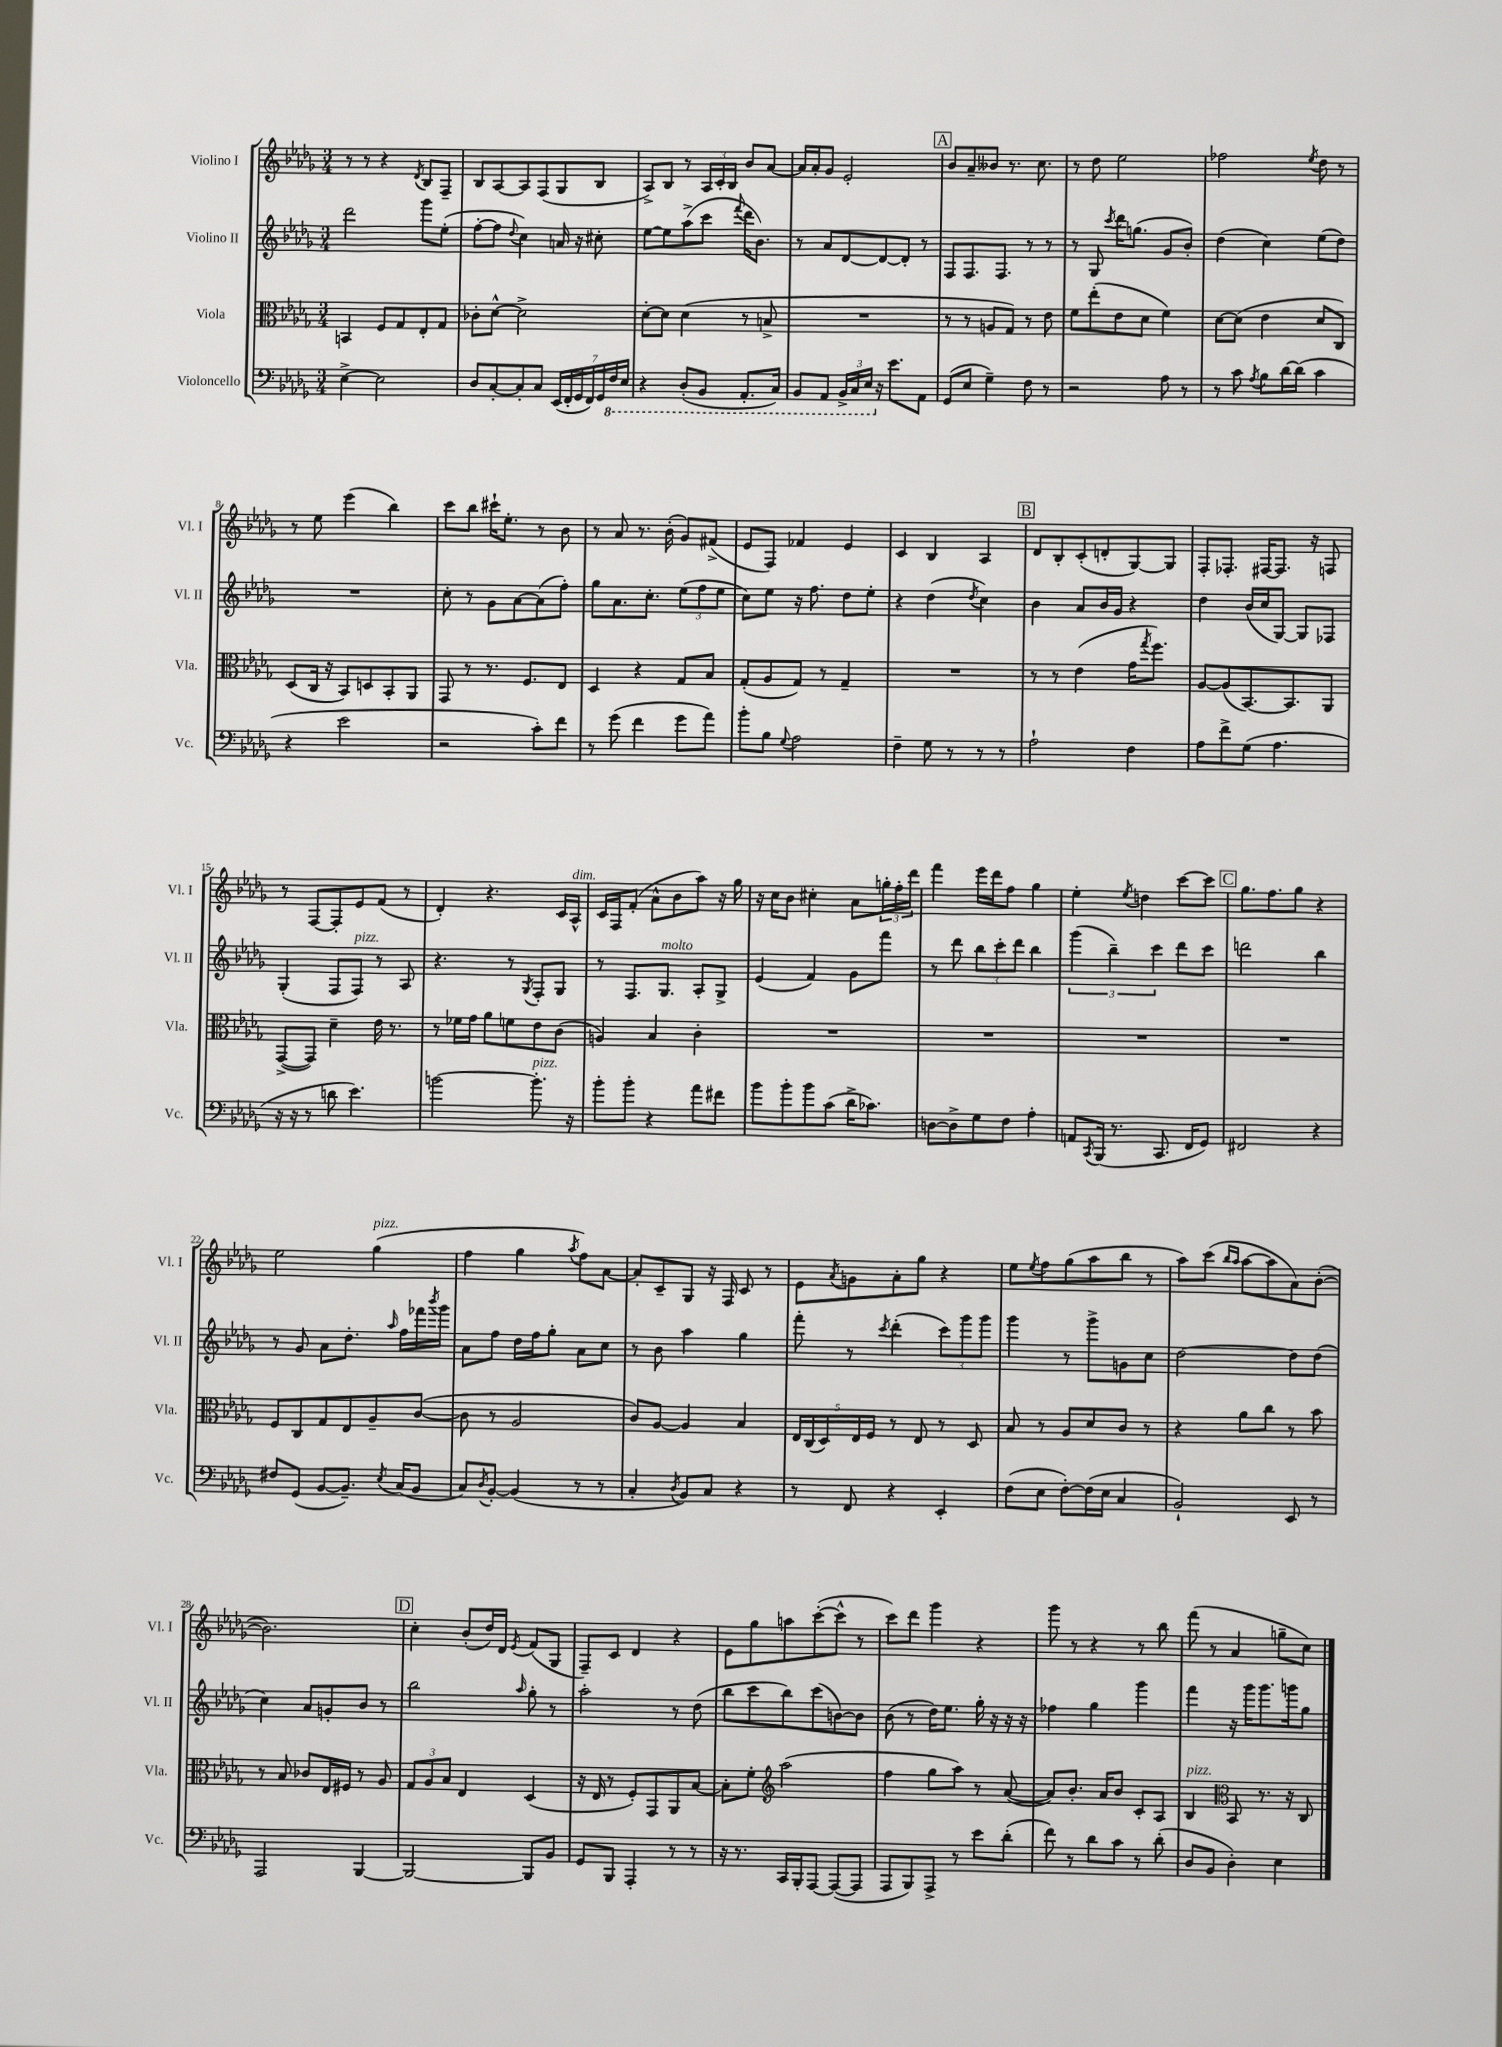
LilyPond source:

<<
\new StaffGroup <<
\new Staff = "s0" \with { instrumentName = "Violino I" shortInstrumentName = "Vl. I" } {
    \clef treble \key des \major \numericTimeSignature \time 3/4
    r8 r8 r4 \acciaccatura { des'8 } bes8 f8-- |
    bes8 aes8~ aes8 f8( ges8 bes8 |
    aes8->) bes8 r8 \tuplet 3/2 { aes16 c'16-. bes16 } bes'8 aes'8~ |
    aes'16 aes'16-. ges'8 ees'2-. |
    \mark \markup { \box "A" } bes'8 aes'8-- beses'8 r8. c''8. |
    r8 des''8 ees''2 |
    fes''2 \acciaccatura { ees''8 } des''8 r8 |
    r8 ees''8 ees'''4( bes''4) |
    c'''8 bes''8 cis'''16-! ees''8.-. r8 bes'8 |
    r8 aes'8 r8. bes'16-.( ges'8) fis'8->( |
    ees'8 f8) fes'4 ees'4 |
    c'4 bes4 aes4 |
    \mark \markup { \box "B" } des'8 bes8-. c'8-.( d'8-. ges8~) ges8 |
    f8-. fes8.-. fis16~ fis8. r16 f8 |
    r8 f8~ f8-. ees'8 f'8( r8 |
    des'4-.) r4. c'16 aes16-^^\markup { \italic "dim." } |
    c'16 f16 f'8-.( aes'8-^ bes'8 aes''8) r16 ges''16 |
    r16 c''16 bes'8 cis''4-. aes'8 \tuplet 3/2 { g''16-. f''16-. des'''16 } |
    f'''4 ees'''16 des'''16 f''8 ges''4 |
    ees''4-. \acciaccatura { ees''8 } d''4 c'''8~ c'''8 |
    \mark \markup { \box "C" } ges''8. f''8. ges''8 r4 |
    ees''2 ges''4^\markup { \italic "pizz." }( |
    f''4 ges''4 \acciaccatura { aes''8 } f''8) aes'8~ |
    aes'8-. c'8-- ges8 r16 f16 c'8 r8 |
    ees'8 \acciaccatura { aes'8 } g'8 aes'8-. ges''8 r4 |
    ees''8 \acciaccatura { ees''8 } f''8 ges''8( aes''8 bes''8 r8 |
    aes''8) c'''8( \grace { bes''16 aes''16 } aes''8~ aes''8 aes'8) bes'8~-.( |
    bes'2.) |
    \mark \markup { \box "D" } c''4-. bes'8-.( des''16) des'16 \acciaccatura { ees'8 } f'8( ges8 |
    f8--) c'8 des'4 r4 |
    ees'8 ges''8 a''8 c'''8~-.( c'''8-^ r8 |
    c'''8) des'''8 ges'''4 r4 |
    ges'''8 r8 r4 r8 bes''8 |
    f'''8( r8 aes'4 g''8-- c''8) \bar "|." |
}
\new Staff = "s1" \with { instrumentName = "Violino II" shortInstrumentName = "Vl. II" } {
    \clef treble \key des \major \numericTimeSignature \time 3/4
    des'''2 ges'''8 ees''8-.( |
    f''8~-. f''8 \appoggiatura { des''8 } c''4) a'16 r16 cis''8-. |
    ees''8~ ees''8 aes''8->( c'''8 \appoggiatura { f'''8 } des'''16 bes'8.) |
    r8 aes'8 des'8~ des'8~ des'8-. r8 |
    \mark \markup { \box "A" } f8 f8. f8. r8 r8 |
    r8 ges8 \acciaccatura { c'''8 } des'''16 g''8.( ges'8 bes'8-.) |
    des''4( c''4) ees''8( des''8) |
    R2. |
    c''8-. r8 ges'8 aes'8~ aes'8( f''8-.) |
    ges''8 aes'8. c''8.-. \tuplet 3/2 { ees''8( f''8 ees''8 } |
    c''8) ees''8 r16 f''8. des''8 ees''8-. |
    r4 des''4( \acciaccatura { des''8 } c''4) |
    \mark \markup { \box "B" } bes'4 aes'8 bes'16 ges'16 r4 |
    des''4 bes'16( c''16 ges8~) ges8 fes8 |
    ges4-.( f8 f8^\markup { \italic "pizz." }) r8 aes8 |
    r4. r8 \acciaccatura { ges8 } f8-. ges8 |
    r8 f8. ges8.^\markup { \italic "molto" } aes8-. ges8-> |
    ees'4( f'4) ges'8 f'''8 |
    r8 des'''8 \tuplet 3/2 { bes''8 c'''8-. des'''8 } bes''4 |
    \tuplet 3/2 { ges'''4( bes''4--) c'''4 } des'''8 c'''8 |
    \mark \markup { \box "C" } d'''2 bes''4 |
    r8 ges'8 aes'8 des''8.-. \grace { aes''16 } f''16 fes'''16 \acciaccatura { bes'''8 } ges'''16 |
    aes'8 f''8 des''16 f''16 ges''8-. aes'8 c''8 |
    r8 bes'8 aes''4 ges''4 |
    f'''8-. r8 \acciaccatura { c'''8 } des'''4-.( \tuplet 3/2 { c'''8) ges'''8 ges'''8 } |
    ges'''4 r8 ges'''8-> g'8 c''8 |
    des''2~ des''8 des''8( |
    c''4) aes'8 g'8-. bes'8 r8 |
    \mark \markup { \box "D" } bes''2 \grace { aes''16 } ges''8-. r8 |
    aes''2-. r8 des''8( |
    bes''8 c'''8 bes''8) c'''8( b'8~) b'8 |
    bes'8( r8 des''16) ees''8. ges''16-. r16 r16 r16 |
    fes''4 ges''4 ges'''4 |
    f'''4 r16 ges'''16 ges'''8. g'''16 ges''8 \bar "|." |
}
\new Staff = "s2" \with { instrumentName = "Viola" shortInstrumentName = "Vla." } {
    \clef alto \key des \major \numericTimeSignature \time 3/4
    b,4 f8 ges8 ees8-. ges8 |
    ces'8-. des'8~-^ des'2-> |
    des'8~-. des'8 des'4( r8 b8-> |
    R2. |
    \mark \markup { \box "A" } r8 r8 a8 ges8) r8 ees'8 |
    f'8 ees''8-.( ees'8 des'8 f'4) |
    des'8~ des'8( ees'4 des'8 c8) |
    des8( c16 r16 bes,8) d8 bes,8-. aes,8 |
    ges,8 r8 r8. f8. ees8 |
    des4 r4 ges8 bes8 |
    ges8-.( aes8 ges8) r8 ges4-- |
    R2. |
    \mark \markup { \box "B" } r8 r8 ees'4( ges'16 \acciaccatura { ges''8 } f''8.) |
    aes8~ aes8( bes,8.~) bes,8. aes,8 |
    ges,8~->( ges,8) des'4-- ees'16 r8. |
    r8 fes'16 ges'16 aes'8 f'8 ees'8 c'8( |
    a4) bes4 c'4-. |
    R2. |
    R2. |
    R2. |
    \mark \markup { \box "C" } R2. |
    f8 c8 ges8 ees8 aes8-- c'8~( |
    c'8 r8 aes2 |
    c'8) aes8~ aes4 bes4 |
    \tuplet 5/4 { ees16 c16( des16) ees16 f16 } r8 ees8 r8 des8 |
    bes8 r8 aes8 des'8 c'8 r8 |
    r4 aes'8 c''8 r8 bes'8 |
    r8 bes8 ces'8 ees16 fis16 r8 aes8 |
    \mark \markup { \box "D" } \tuplet 3/2 { ges8 aes8 bes8 } ees4 des4( |
    r16 ees16 r8 f8-.) ges,8 aes,8 bes8~ |
    bes8-. f'8-. \clef treble aes''2( |
    f''4 ges''8 aes''8) r8 aes'8~( |
    aes'8) bes'8.-. aes'16 bes'8 c'8-. aes8 |
    bes4^\markup { \italic "pizz." } \clef alto bes,8 r8. r16 c8 \bar "|." |
}
\new Staff = "s3" \with { instrumentName = "Violoncello" shortInstrumentName = "Vc." } {
    \clef bass \key des \major \numericTimeSignature \time 3/4
    ees4~-> ees2 |
    des8 c8~-. c8-. c8 \tuplet 7/4 { ees,16( f,16-. ges,16 f,16) ges,16 \ottava #-1 f,16 ees,16 } |
    r4 des,8-.( bes,,8 aes,,8.-. c,16) |
    bes,,8 aes,,8 \tuplet 3/2 { bes,,16-> c,16 ees,16 \ottava #0 } r16 ees'8. aes,8 |
    \mark \markup { \box "A" } ges,8( ees8 ges4--) f8 r8 |
    r2 aes8 r8 |
    r8 c'8 \acciaccatura { aes8 } bes8 des'16~ des'16( c'4 |
    r4 ees'2 |
    r2 c'8-.) f'8 |
    r8 ges'8( f'4 ges'8 aes'8) |
    bes'8-. bes8 \appoggiatura { ges8 } aes2 |
    f4-- ges8 r8 r8 r8 |
    \mark \markup { \box "B" } aes2-! f4 |
    aes8 f'8-> ges8( aes4. |
    r16 r16 r8 d'8 ees'4.) |
    b'2~ b'8.-.^\markup { \italic "pizz." } r16 |
    bes'8-. bes'8-. r4 aes'8 fis'8 |
    bes'8 bes'8-. bes'8 c'8( des'16-> ces'8.) |
    d8~ d8-> ges8 f8 aes4-. |
    a,8 \acciaccatura { c,8 } bes,,16( r8. c,8. f,16 ges,8) |
    \mark \markup { \box "C" } fis,2 r4 |
    fis8 ges,8( bes,8~ bes,8.--) \acciaccatura { ees8 } c16( bes,8 |
    c8) \acciaccatura { des8 } bes,8~-. bes,4( r8 r8 |
    c4-. \acciaccatura { des8 } bes,8) c8 r4 |
    r8 f,8 r4 ees,4-. |
    f8( ees8 f8~-.) f16( ees16 c4 |
    bes,2-!) ees,8 r8 |
    aes,,2 bes,,4~ |
    \mark \markup { \box "D" } bes,,2~ bes,,8 bes,8 |
    ges,8 bes,,8 aes,,4-. r8 r8 |
    r16 r8. c,16 bes,,16-. aes,,8~ aes,,8~( aes,,8 |
    aes,,8 bes,,8) aes,,8-> r8 ees'8 des'8-.( |
    f'8) r8 des'8 c'8 r8 des'8-.( |
    des8 bes,8 des4-.) ees4 \bar "|." |
}
>>
>>
